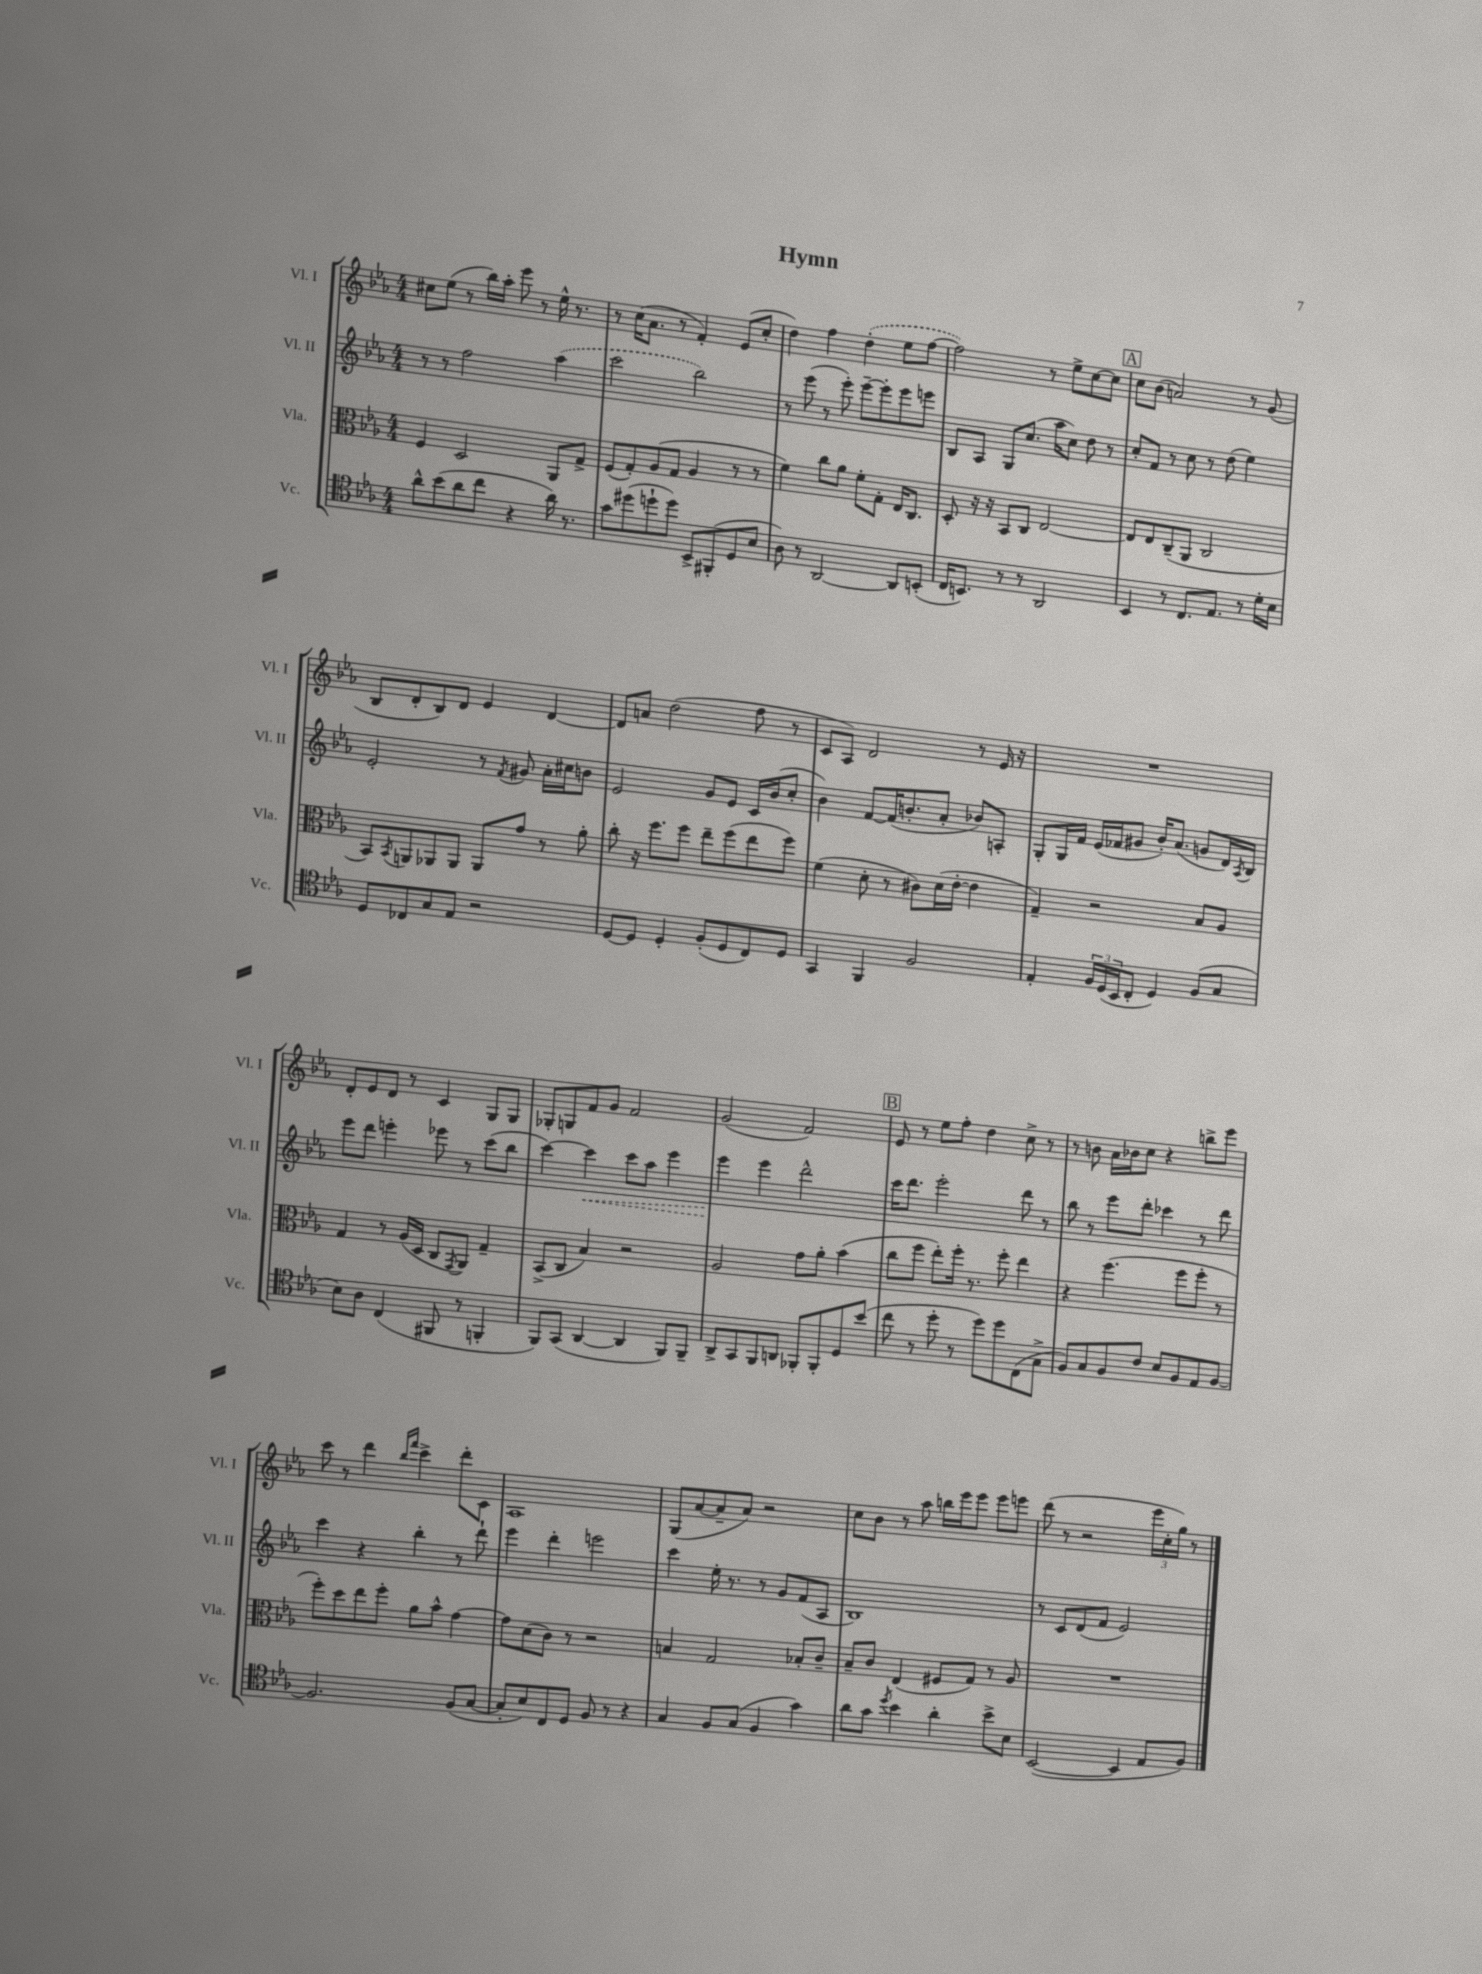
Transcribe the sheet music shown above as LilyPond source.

\header { title = "Hymn" }
<<
\new StaffGroup <<
\new Staff = "s0" \with { instrumentName = "Vl. I" shortInstrumentName = "Vl. I" } {
    \clef treble \key ees \major \numericTimeSignature \time 4/4
    cis''8 ees''8( r8 bes''16) aes''16-. ees'''8 r8 ees''16-^ r8. |
    r8 c''16( aes'8. r8 f'4-.) ees'8( c''8-. |
    d''4) f''4 \once \slurDashed d''4-.( ees''8 f''8~ |
    f''2) r8 ees''8-> c''8~ c''8 |
    \mark \markup { \box "A" } c''8 bes'8( a'2) r8 g'8( |
    bes8 d'8-. bes8) d'8 ees'4 d'4~ |
    d'8 a'8 d''2( f''8 r8 |
    c'8 aes8) d'2 r8 ees'16 r16 |
    R1 |
    d'8-. ees'8 d'8 r8 c'4 g8 g8 |
    ges8-. g8 f'8 g'8 f'2 |
    g'2( f'2) |
    \mark \markup { \box "B" } ees'8 r8 ees''8 f''8-. d''4 c''8-> r8 |
    r8 b'8 aes'16 bes'16 c''8 r4 b''8-> ees'''8 |
    c'''8 r8 d'''4 \grace { bes''16 f'''16 } c'''4-> d'''8-. c'8 |
    aes1 |
    g8( aes'8~ aes'8-- aes'8) r2 |
    c''8 bes'8 r8 aes''8 b''16 ees'''16 ees'''8 ees'''8 e'''8 |
    d'''8( r8 r2 \tuplet 3/2 { ees'''16 c''16-. g''16) } r8 \bar "|." |
}
\new Staff = "s1" \with { instrumentName = "Vl. II" shortInstrumentName = "Vl. II" } {
    \clef treble \key ees \major \numericTimeSignature \time 4/4
    r8 r8 f''2 \once \slurDashed aes''4( |
    c'''2 bes''2) |
    r8 ees'''8( r8 ees'''8-.) ees'''8~-- ees'''8-. ees'''8 e'''8 |
    bes8 aes8 g8 c''8.( aes''16 c''8) d''8 r8 |
    \mark \markup { \box "A" } c''8-. f'8 r8 c''8 r8 d''8( ees''4) |
    ees'2-. r8 \acciaccatura { f'8 } gis'8 aes'16-. cis''16 b'8 |
    ees'2 g'8 ees'8 c'16 bes'16( c''8-. |
    bes'4) f'8~ f'16( b'8.-. aes'8-. bes'8) a8-. |
    g8-. g16 f'16 ees'16( fes'16 gis'8 bes'16-.) aes'8.( g'8 d'16) \acciaccatura { aes8 } bes16 |
    ees'''8 d'''8 e'''4-. ees'''8 r8 c'''8( bes''8 |
    c'''4~) \once \override Hairpin.style = #'dashed-line c'''4\< c'''8 aes''8 ees'''4 |
    ees'''4\! ees'''4 d'''2-^ |
    \mark \markup { \box "B" } c'''16 d'''8. ees'''2-. d'''8 r8 |
    bes''8 r8 ees'''8 d'''8-. ces'''4 r8 d'''8 |
    c'''4 r4 bes''4-. r8 d'''8-! |
    ees'''4 d'''4-. e'''2 |
    c'''4 ees''16-. r8. r8 g'8 f'8( aes8 |
    bes1) |
    r8 c'8 d'8( f'8 ees'2) \bar "|." |
}
\new Staff = "s2" \with { instrumentName = "Vla." shortInstrumentName = "Vla." } {
    \clef alto \key ees \major \numericTimeSignature \time 4/4
    f4 d2 aes,8 g8-> |
    f8( g8-.) aes8( g8 aes4 r8 r8 |
    f'4) c''8 aes'8 f'8-. g8-. ees16 c8. |
    d8-. r16 r16 bes,8 c8 ees2~ |
    \mark \markup { \box "A" } ees8 ees8 c8--( aes,8 c2 |
    bes,8) \acciaccatura { bes,8 } a,8 aes,8 aes,8 aes,8 g'8 r8 aes'8-. |
    c''8-. r16 f''8. f''8 ees''8-- f''8( ees''8 f''8) |
    f'4( d'8-. r8 cis'8) d'16( ees'16~-. ees'4 |
    g4--) r2 bes8 aes8 |
    g4 r8 aes16( d16 c8 \acciaccatura { g,8 } aes,8) g4-- |
    bes,8->( c8 bes4) r2 |
    aes2 g'8 aes'8-. bes'4( |
    \mark \markup { \box "B" } c''8 f''8 ees''8-.) f''16-. r8. f''8-. ees''4 |
    r4 f''4.( f''8 f''8-. r8 |
    f''8-.) d''8 ees''8 f''8-. aes'8 bes'8-^ g'4~ |
    g'8 d'8( c'8) r8 r2 |
    b4 g2 bes8-. c'8-- |
    bes8-- c'8 ees4( fis8 g8) r8 aes8 |
    R1 \bar "|." |
}
\new Staff = "s3" \with { instrumentName = "Vc." shortInstrumentName = "Vc." } {
    \clef tenor \key ees \major \numericTimeSignature \time 4/4
    aes'8-^ bes'8( aes'8 c''8 r4 aes'16) r8. |
    g'8 dis''8( d''8-! d''8) bes,8-> fis,8-.( d8 bes8 |
    aes8) r8 aes,2~ aes,8 b,8-.( |
    c16 b,8.) r8 r8 aes,2 |
    \mark \markup { \box "A" } bes,4 r8 c8. ees8. r8 d'16-. bes16 |
    d8 ces8 g8 ees8 r2 |
    d8~ d8 d4-. f8-.( d8 c8) d8 |
    g,4 f,4 f2 |
    ees4-. \tuplet 3/2 { f16 d16( bes,16 } c8-. d4) f8( g8 |
    bes8) aes8 c4( fis,8 r8 f,4-. |
    f,8) g,8( aes,4~ aes,4 f,8) f,8-- |
    aes,8-> g,8 f,8 a,8 fes,8-. fes,8-. d8 bes'8( |
    \mark \markup { \box "B" } c''8 r8 d''8-. r8 d''8) d''8 c8( g8-> |
    f8) g8 f8 c'8 bes8 f8 ees8 f8~ |
    f2. f8( g8~ |
    g8-. bes8) c8 d8 f8 r8 r4 |
    g4 f8 g8( f4 g'4) |
    aes'8 g'8 \acciaccatura { d''8 } bes'4 aes'4-. bes'8-> bes8 |
    bes,2~( bes,4 ees8 f8) \bar "|." |
}
>>
>>
\layout { \context { \Score \remove "Bar_number_engraver" } }
